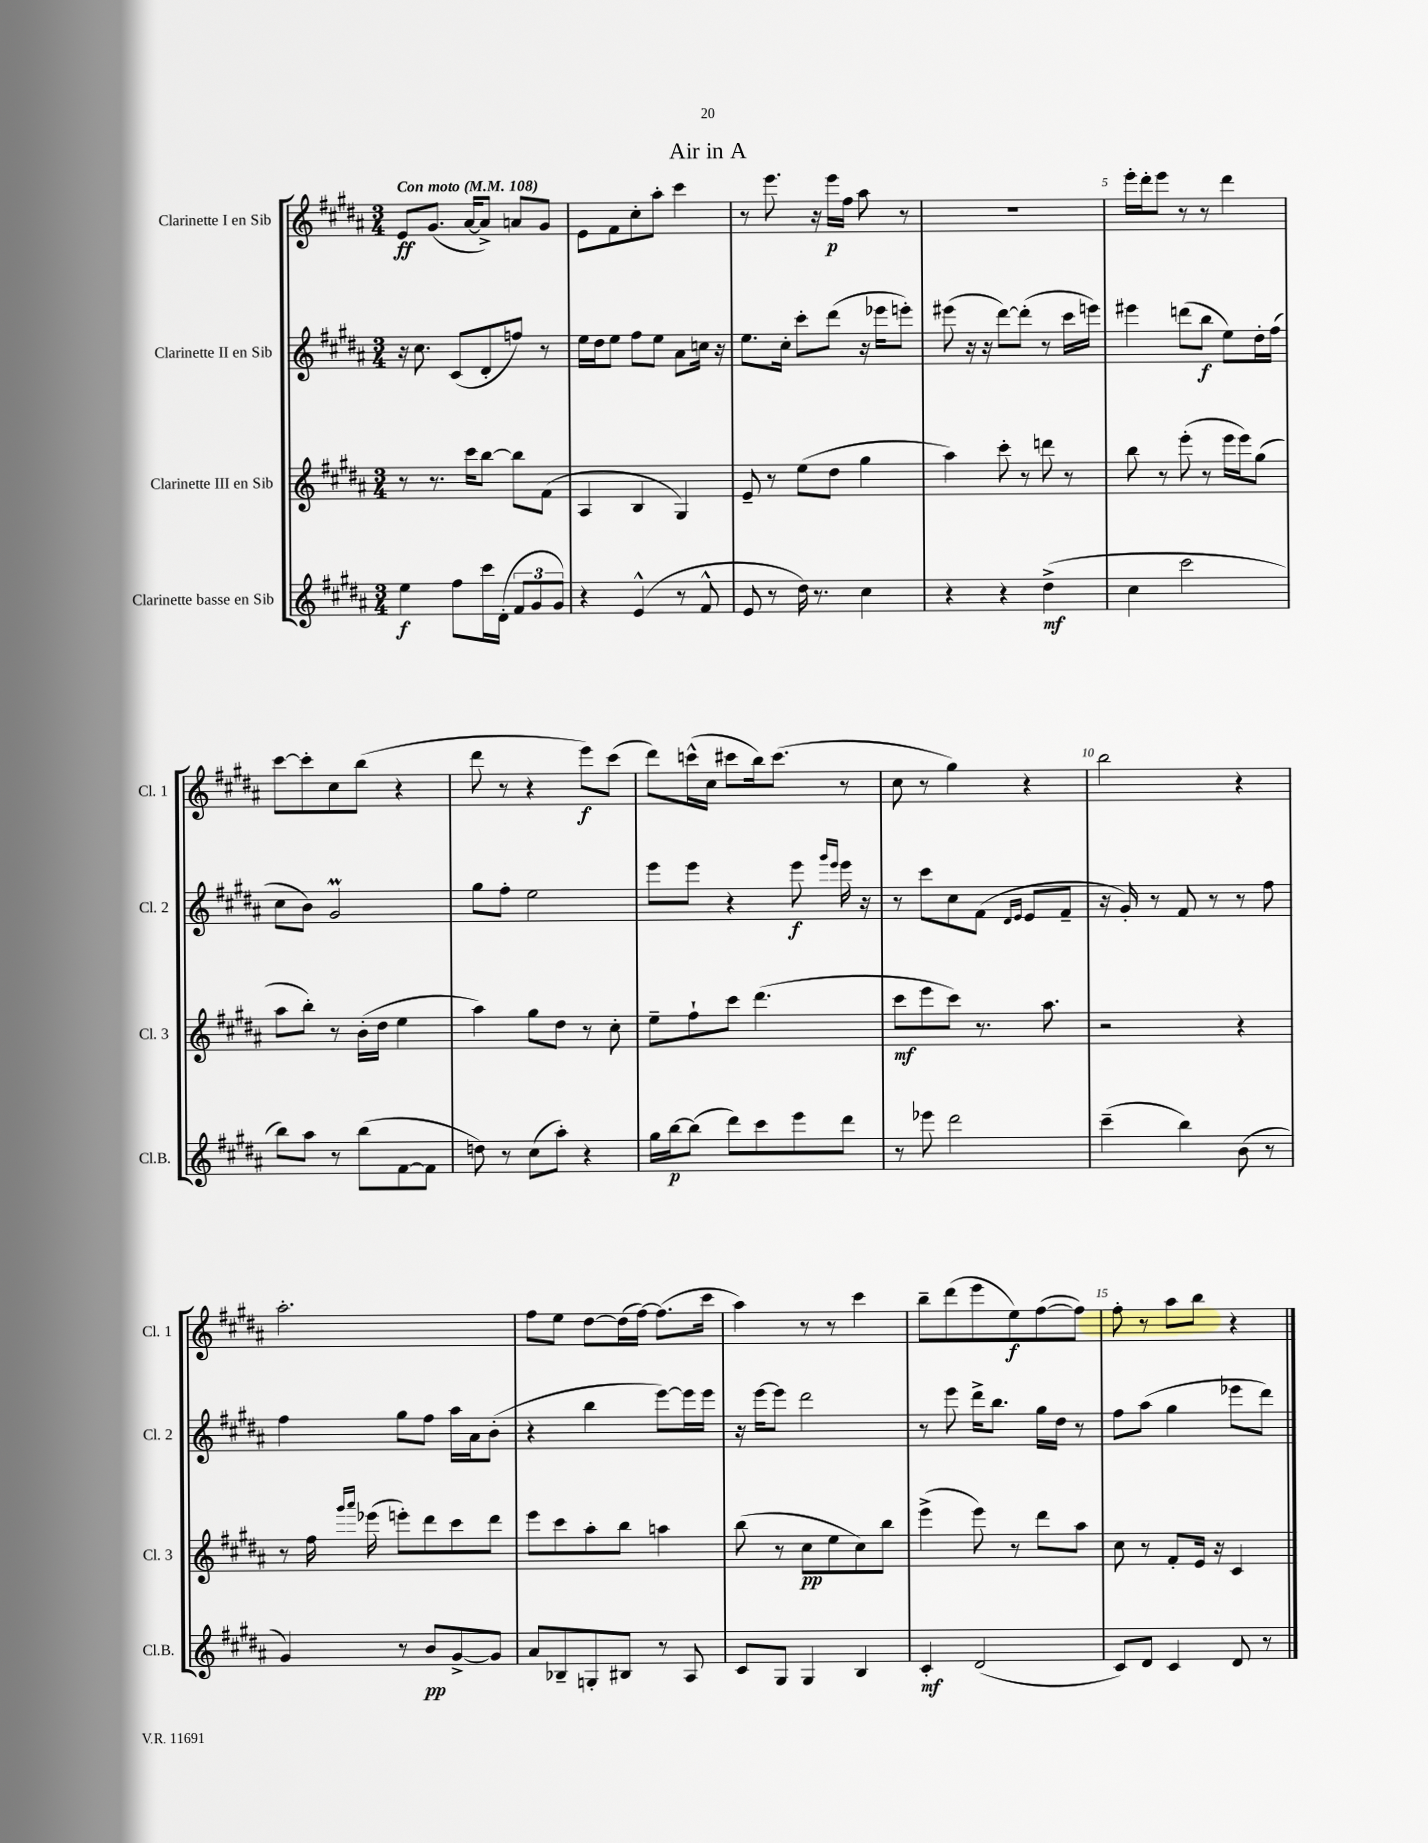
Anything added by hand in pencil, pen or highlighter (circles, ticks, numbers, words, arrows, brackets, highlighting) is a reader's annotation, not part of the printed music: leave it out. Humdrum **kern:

**kern	**kern	**kern	**kern
*staff4	*staff3	*staff2	*staff1
*clefG2	*clefG2	*clefG2	*clefG2
*k[f#c#g#d#a#]	*k[f#c#g#d#a#]	*k[f#c#g#d#a#]	*k[f#c#g#d#a#]
*M3/4	*M3/4	*M3/4	*M3/4
*MM108	*MM108	*MM108	*MM108
4ee	8r	16r	8e
.	.	8.cc#	.
.	8.r	.	(8.g#
8ff#	.	(8c#	.
.	16ccc#	.	[16a#
16ccc#	[8bb	8d#'	8a#^])
(16d#'	.	.	.
12f#	8bb]	8ff)	8a
12g#	.	.	.
.	(8f#	8r	8g#
12g#)	.	.	.
=	=	=	=
4r	4A#	16ee	8e
.	.	16dd#	.
.	.	8ee	8f#
(4e^^	4B	8ff#	8cc#'
.	.	8ee	8aa#'
8r	4G#)	8a#	4ccc#
8f#^^	.	16cc	.
.	.	16r	.
=	=	=	=
8e	8e~	8.ee	8r
8r	8r	.	8.eee
.	.	16cc#'	.
16dd#)	(8ee	8ccc#'	.
8.r	.	.	16r
.	8dd#	(8ddd#	16eee
.	.	.	16ff#
4cc#	4gg#	16r	8aa#
.	.	16eee-	.
.	.	8eee')	8r
=	=	=	=
4r	4aa#)	(8eee#	2.r
.	.	16r	.
.	.	16r	.
4r	8ccc#'	[8ddd#)	.
.	8r	(8ddd#']	.
(4dd#^	8ddd	8r	.
.	8r	16ccc#	.
.	.	16eee)	.
=	=	=	=
4cc#	8bb	4eee#	16eee'
.	.	.	16ddd#'
.	8r	.	8eee
2ccc#	(8eee'	(8ddd	8r
.	8r	8bb	8r
.	16eee	8ee)	4ddd#
.	16eee)	.	.
.	(8gg#	16dd#'	.
.	.	(16ff#	.
=	=	=	=
8bb)	8aa#	8cc#	[8ccc#
8aa#	8bb')	8b)	8ccc#']
8r	8r	2g#	8cc#
(8bb	(16b'	.	(8bb
.	16dd#	.	.
[8f#	4ee	.	4r
8f#]	.	.	.
=	=	=	=
8dd)	4aa#)	8gg#	8ddd#
8r	.	8ff#'	8r
(8cc#	8gg#	2ee	4r
8aa#')	8dd#	.	.
4r	8r	.	8eee)
.	8cc#'	.	(8ccc#
=	=	=	=
16gg#	8ee~	8eee	8ddd#)
[16bb	.	.	.
(8bb]	8ff#`	8eee	(16ccc^^
.	.	.	16cc#
8ddd#)	8ccc#	4r	8ccc#
8ccc#	(4.ddd#	.	16bb)
.	.	.	(8.ccc#
8eee	.	8eee	.
.	.	16qqggg#	.
.	.	16qqeee	.
8ddd#	.	16eee	8r
.	.	16r	.
=	=	=	=
8r	8ccc#	8r	8cc#
8eee-	8eee	8ccc#	8r
2ddd#	8ccc#)	8cc#	4gg#)
.	8.r	(8f#	.
.	.	16qqd#	.
.	.	16qqe	.
.	.	8e	4r
.	8.aa#	.	.
.	.	8f#~	.
=	=	=	=
(4ccc#~	2r	16r	2bb
.	.	16g#')	.
.	.	8r	.
4bb)	.	8f#	.
.	.	8r	.
(8b	4r	8r	4r
8r	.	8ff#	.
=	=	=	=
4g#)	8r	4ff#	2.aa#'
.	16ff#	.	.
.	16qqggg#	.	.
.	16qqaaa#	.	.
.	(16eee-	.	.
8r	8eee')	8gg#	.
8b	8ddd#	8ff#	.
[8g#^	8ccc#	16aa#	.
.	.	16a#	.
8g#]	8ddd#	(8b'	.
=	=	=	=
8a#	8eee	4r	8ff#
8B-~	8ccc#	.	8ee
8G'	8aa#'	4bb	[8dd#
8B#	8bb	.	(16dd#]
.	.	.	[16ff#)
8r	4aa	[8eee)	(8.ff#]
8A#	.	16eee]	.
.	.	16eee	16ccc#
=	=	=	=
8c#	(8bb	16r	4aa#)
.	.	[16eee	.
8G#	8r	8eee]	.
4G#	8cc#	2ddd#	8r
.	8ee	.	8r
4B	8cc#)	.	4ccc#
.	8bb	.	.
=	=	=	=
4c#'	(4eee^	8r	8bb~
.	.	8eee	(8ddd#
(2d#	8eee)	16ddd#^	8eee
.	.	8.bb	.
.	8r	.	8ee)
.	8ddd#	16gg#	([8ff#
.	.	16dd#	.
.	8aa#	8r	8ff#])
=	=	=	=
8c#)	8cc#	8ff#	8ff#'
8d#	8r	(8aa#	8r
4c#	8f#'	4gg#	8aa#
.	16e	.	8bb
.	16r	.	.
8d#	4c#	8eee-	4r
8r	.	8ddd#)	.
==	==	==	==
*-	*-	*-	*-
